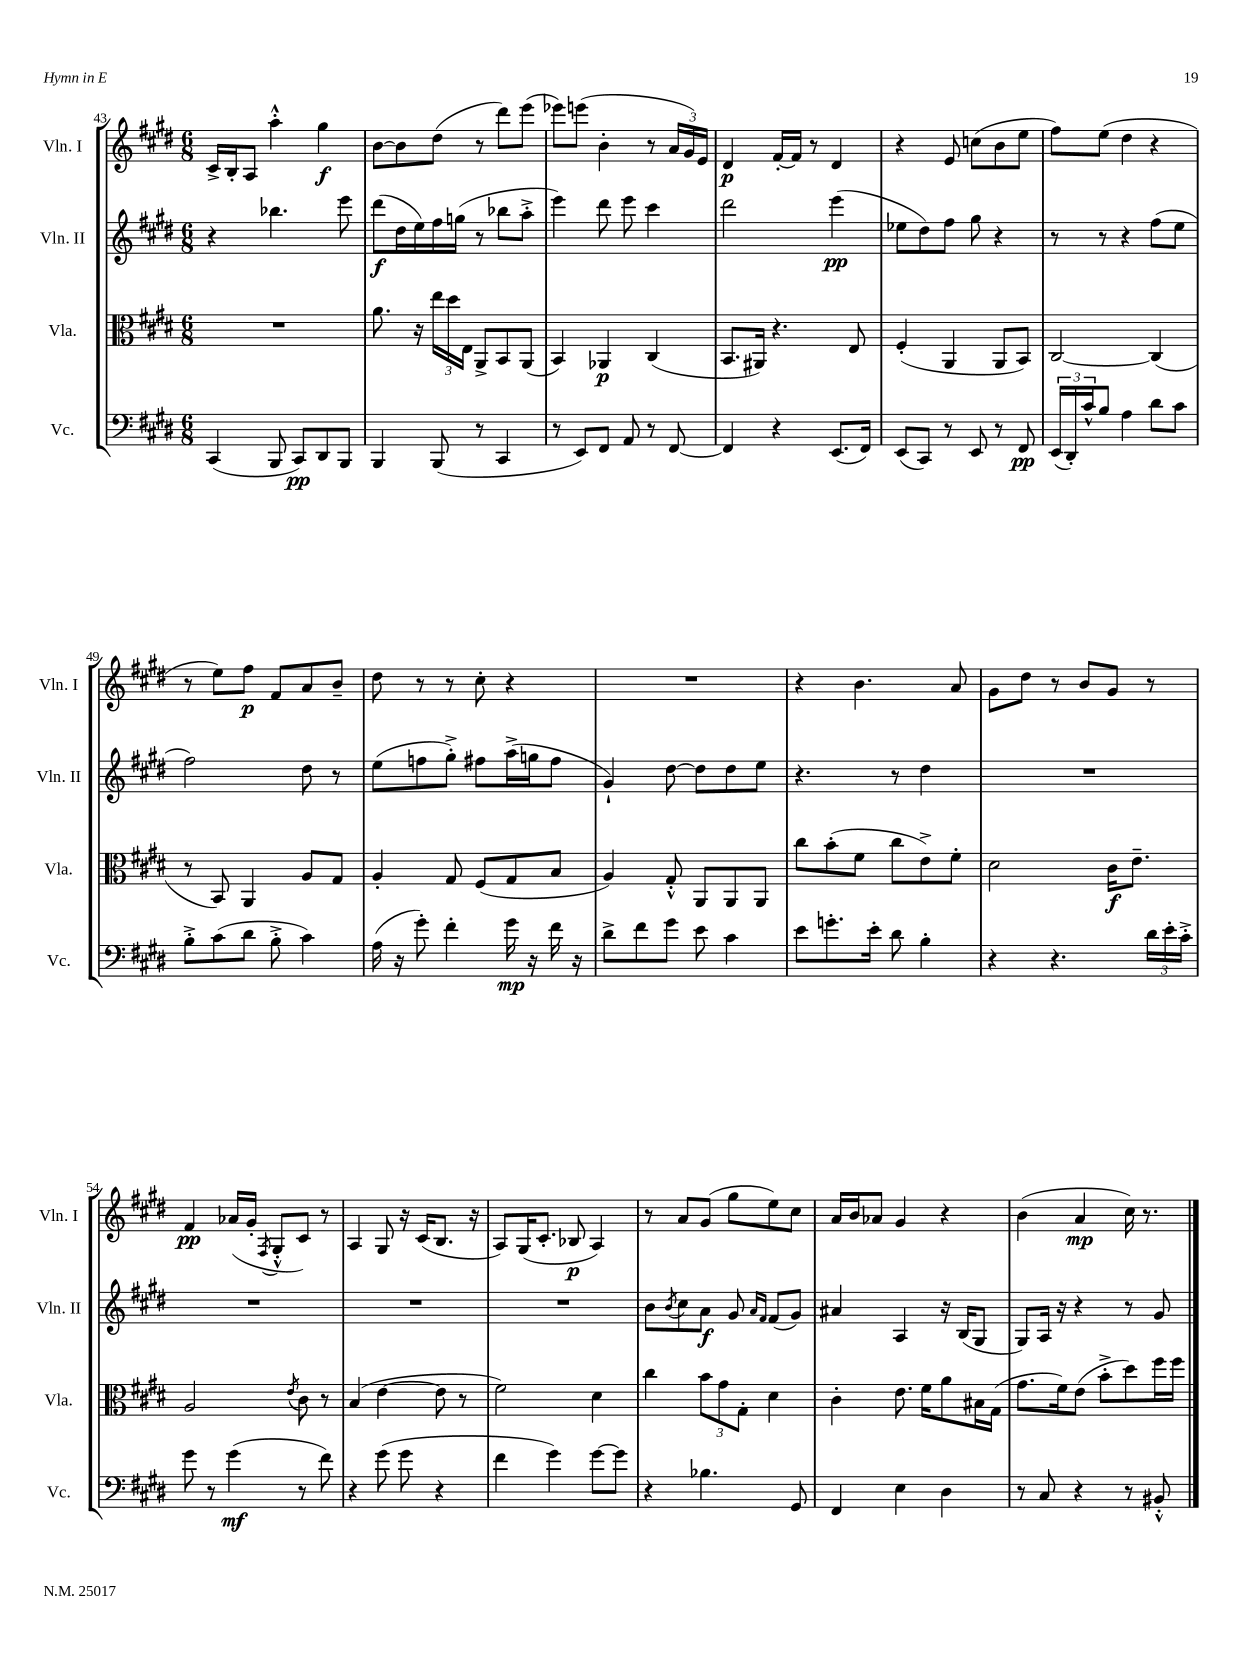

**kern	**dynam	**kern	**dynam	**kern	**dynam	**kern	**dynam
*part4	*part4	*part3	*part3	*part2	*part2	*part1	*part1
*staff4	*staff4	*staff3	*staff3	*staff2	*staff2	*staff1	*staff1
*I"Vc.	*	*I"Vla.	*	*I"Vln. II	*	*I"Vln. I	*
*I'Vc.	*	*I'Vla.	*	*I'Vln. II	*	*I'Vln. I	*
*clefF4	*	*clefC3	*	*clefG2	*	*clefG2	*
*k[f#c#g#d#]	*	*k[f#c#g#d#]	*	*k[f#c#g#d#]	*	*k[f#c#g#d#]	*
*M6/8	*	*M6/8	*	*M6/8	*	*M6/8	*
=43	=43	=43	=43	=43	=43	=43	=43
(4CC#/	.	2.r	.	4r	.	16c#^/LL	.
.	.	.	.	.	.	16B'/J	.
.	.	.	.	.	.	8A/J	.
8BBB/	.	.	.	4.bb-X\	.	4aa'^^\	.
8CC#/L)	pp	.	.	.	.	.	.
8DD#/	.	.	.	.	.	4gg#\	f
8BBB/J	.	.	.	8eee\	.	.	.
=44	=44	=44	=44	=44	=44	=44	=44
4BBB/	.	8.a\	.	(8ddd#\L	f	[8b\L	.
.	.	.	.	16dd#\L	.	8b\]	.
.	.	16r	.	16ee\)	.	.	.
(8BBB/	.	24ee\LL	.	16ff#\	.	(8dd#\J	.
.	.	24dd#\	.	.	.	.	.
.	.	.	.	(16ggn\JJ	.	.	.
.	.	24E\JJ	.	.	.	.	.
8r	.	8AA^/L	.	8r	.	8r	.
4CC#/	.	8BB/	.	8bb-X\L	.	8ddd#\L)	.
.	.	(8AA/J	.	8aa'^\J	.	(8eee\J	.
=45	=45	=45	=45	=45	=45	=45	=45
8r	.	4BB/)	.	4eee\)	.	8eee-X\L)	.
8EE/L)	.	.	.	.	.	(8eeen\J	.
8FF#/J	.	4AA-X/	p	8ddd#\	.	4b'\	.
8AA/	.	.	.	8eee\	.	.	.
8r	.	(4C#/	.	4ccc#\	.	8r	.
[8FF#/	.	.	.	.	.	24a/LL	.
.	.	.	.	.	.	24g#/)	.
.	.	.	.	.	.	24e/JJ	.
=46	=46	=46	=46	=46	=46	=46	=46
4FF#/]	.	8.BB/L	.	2ddd#\	.	4d#/	p
.	.	16AA#X/Jk)	.	.	.	.	.
4r	.	4.r	.	.	.	[16f#'/LL	.
.	.	.	.	.	.	16f#/JJ]	.
.	.	.	.	.	.	8r	.
(8.EE/L	.	.	.	(4eee\	pp	4d#/	.
.	.	8E/	.	.	.	.	.
16FF#/Jk)	.	.	.	.	.	.	.
=47	=47	=47	=47	=47	=47	=47	=47
(8EE/L	.	(4F#'/	.	8ee-X\L	.	4r	.
8CC#/J)	.	.	.	8dd#\)	.	.	.
8r	.	4AA/	.	8ff#\J	.	8e/	.
8EE/	.	.	.	8gg#\	.	(8ccn\L	.
8r	.	8AA/L	.	4r	.	8b\	.
8FF#/	pp	8BB/J)	.	.	.	8ee\J	.
=48	=48	=48	=48	=48	=48	=48	=48
(24EE/LL	.	[2C#/	.	8r	.	8ff#\L)	.
24DD#'/)	.	.	.	.	.	.	.
24c#^^/J	.	.	.	.	.	.	.
8B/J	.	.	.	8r	.	(8ee\J	.
4A\	.	.	.	4r	.	4dd#\	.
8d#\L	.	(4C#/]	.	(8ff#\L	.	4r	.
8c#\J	.	.	.	8ee\J	.	.	.
!!LO:LB:g=z
=49	=49	=49	=49	=49	=49	=49	=49
8B'^\L	.	8r	.	2ff#\)	.	8r	.
(8c#\	.	8BB/)	.	.	.	8ee\L)	.
8d#\J	.	4AA/	.	.	.	8ff#\J	p
8B'^\	.	.	.	.	.	8f#/L	.
4c#\)	.	8A/L	.	8dd#\	.	8a/	.
.	.	8G#/J	.	8r	.	8b~/J	.
=50	=50	=50	=50	=50	=50	=50	=50
(16A\	.	4A'/	.	(8ee\L	.	8dd#\	.
16r	.	.	.	.	.	.	.
8g#'\)	.	.	.	8ffn\	.	8r	.
4f#'\	.	8G#/	.	8gg#'^\J)	.	8r	.
.	.	(8F#/L	.	8ff#X\L	.	8cc#'\	.
16g#\	mp	8G#/	.	(16aa^\L	.	4r	.
16r	.	.	.	16ggn\J	.	.	.
16f#\	.	8B/J	.	8ff#\J	.	.	.
16r	.	.	.	.	.	.	.
=51	=51	=51	=51	=51	=51	=51	=51
8d#^\L	.	4A/)	.	4g#`/)	.	2.r	.
8f#\	.	.	.	.	.	.	.
8g#\J	.	8G#'^^/	.	[8dd#\	.	.	.
8e\	.	8AA/L	.	8dd#\L]	.	.	.
4c#\	.	8AA/	.	8dd#\	.	.	.
.	.	8AA/J	.	8ee\J	.	.	.
=52	=52	=52	=52	=52	=52	=52	=52
8e\L	.	8cc#\L	.	4.r	.	4r	.
8.gn'\	.	(8b'\	.	.	.	.	.
.	.	8f#\J	.	.	.	4.b\	.
16e'\Jk	.	.	.	.	.	.	.
8d#\	.	8cc#\L	.	8r	.	.	.
4B'\	.	8e^\)	.	4dd#\	.	.	.
.	.	8f#'\J	.	.	.	8a/	.
=53	=53	=53	=53	=53	=53	=53	=53
4r	.	2d#\	.	2.r	.	8g#\L	.
.	.	.	.	.	.	8dd#\J	.
4.r	.	.	.	.	.	8r	.
.	.	.	.	.	.	8b/L	.
.	.	16c#\KL	f	.	.	8g#/J	.
.	.	8.e~\J	.	.	.	.	.
24d#\LL	.	.	.	.	.	8r	.
24e'\	.	.	.	.	.	.	.
24c#'^\JJ	.	.	.	.	.	.	.
!!LO:LB:g=z
=54	=54	=54	=54	=54	=54	=54	=54
8g#\	.	2A/	.	2.r	.	4f#/	pp
8r	.	.	.	.	.	.	.
(4g#\	mf	.	.	.	.	(16a-X/LL	.
.	.	.	.	.	.	16g#'/JJ	.
.	.	.	.	.	.	8qF#/	.
.	.	.	.	.	.	8G#'^^/L	.
.	.	8qe/	.	.	.	.	.
8r	.	8c#\	.	.	.	8c#/J)	.
8f#\)	.	8r	.	.	.	8r	.
=55	=55	=55	=55	=55	=55	=55	=55
4r	.	(4B/	.	2.r	.	4A/	.
(8g#\	.	[4e\	.	.	.	8G#/	.
8g#\	.	.	.	.	.	16r	.
.	.	.	.	.	.	(16c#/KL	.
4r	.	8e\]	.	.	.	8.B/J	.
.	.	8r	.	.	.	.	.
.	.	.	.	.	.	16r	.
=56	=56	=56	=56	=56	=56	=56	=56
4f#\	.	2f#\)	.	2.r	.	8A/L)	.
.	.	.	.	.	.	(16G#/K	.
.	.	.	.	.	.	8.c#'/J	.
4g#\)	.	.	.	.	.	.	.
.	.	.	.	.	.	8B-X/	p
[8g#\L	.	4d#\	.	.	.	4A/)	.
8g#\J]	.	.	.	.	.	.	.
=57	=57	=57	=57	=57	=57	=57	=57
4r	.	4cc#\	.	8b\L	.	8r	.
.	.	.	.	8qb/	.	.	.
.	.	.	.	8cc#\	.	8a/L	.
4.B-X\	.	12b\L	.	8a\J	f	(8g#/J	.
.	.	12g#\	.	.	.	.	.
.	.	.	.	8g#/	.	8gg#\L	.
.	.	12G#'\J	.	.	.	.	.
.	.	.	.	16qqa/LL	.	.	.
.	.	.	.	16qqf#/JJ	.	.	.
.	.	4d#\	.	(8f#/L	.	8ee\)	.
8GG#/	.	.	.	8g#/J)	.	8cc#\J	.
=58	=58	=58	=58	=58	=58	=58	=58
4FF#/	.	4c#'\	.	4a#X/	.	16a/LL	.
.	.	.	.	.	.	16b/J	.
.	.	.	.	.	.	8a-X/J	.
4E\	.	8.e\	.	4A/	.	4g#/	.
.	.	16f#\KL	.	.	.	.	.
4D#\	.	8a\	.	16r	.	4r	.
.	.	.	.	(16B/KL	.	.	.
.	.	16B#X\L	.	8G#/J	.	.	.
.	.	(16G#\JJ	.	.	.	.	.
=59	=59	=59	=59	=59	=59	=59	=59
8r	.	8.g#\L	.	8G#/L)	.	(4b\	.
8C#/	.	.	.	16A/Jk	.	.	.
.	.	16f#\k)	.	16r	.	.	.
4r	.	(8e\J	.	4r	.	4a/	mp
.	.	8b'^\L	.	.	.	.	.
8r	.	8dd#\)	.	8r	.	16cc#\)	.
.	.	.	.	.	.	8.r	.
8BB#X'^^/	.	16ff#\L	.	8g#/	.	.	.
.	.	16ff#\JJ	.	.	.	.	.
==	==	==	==	==	==	==	==
*-	*-	*-	*-	*-	*-	*-	*-
